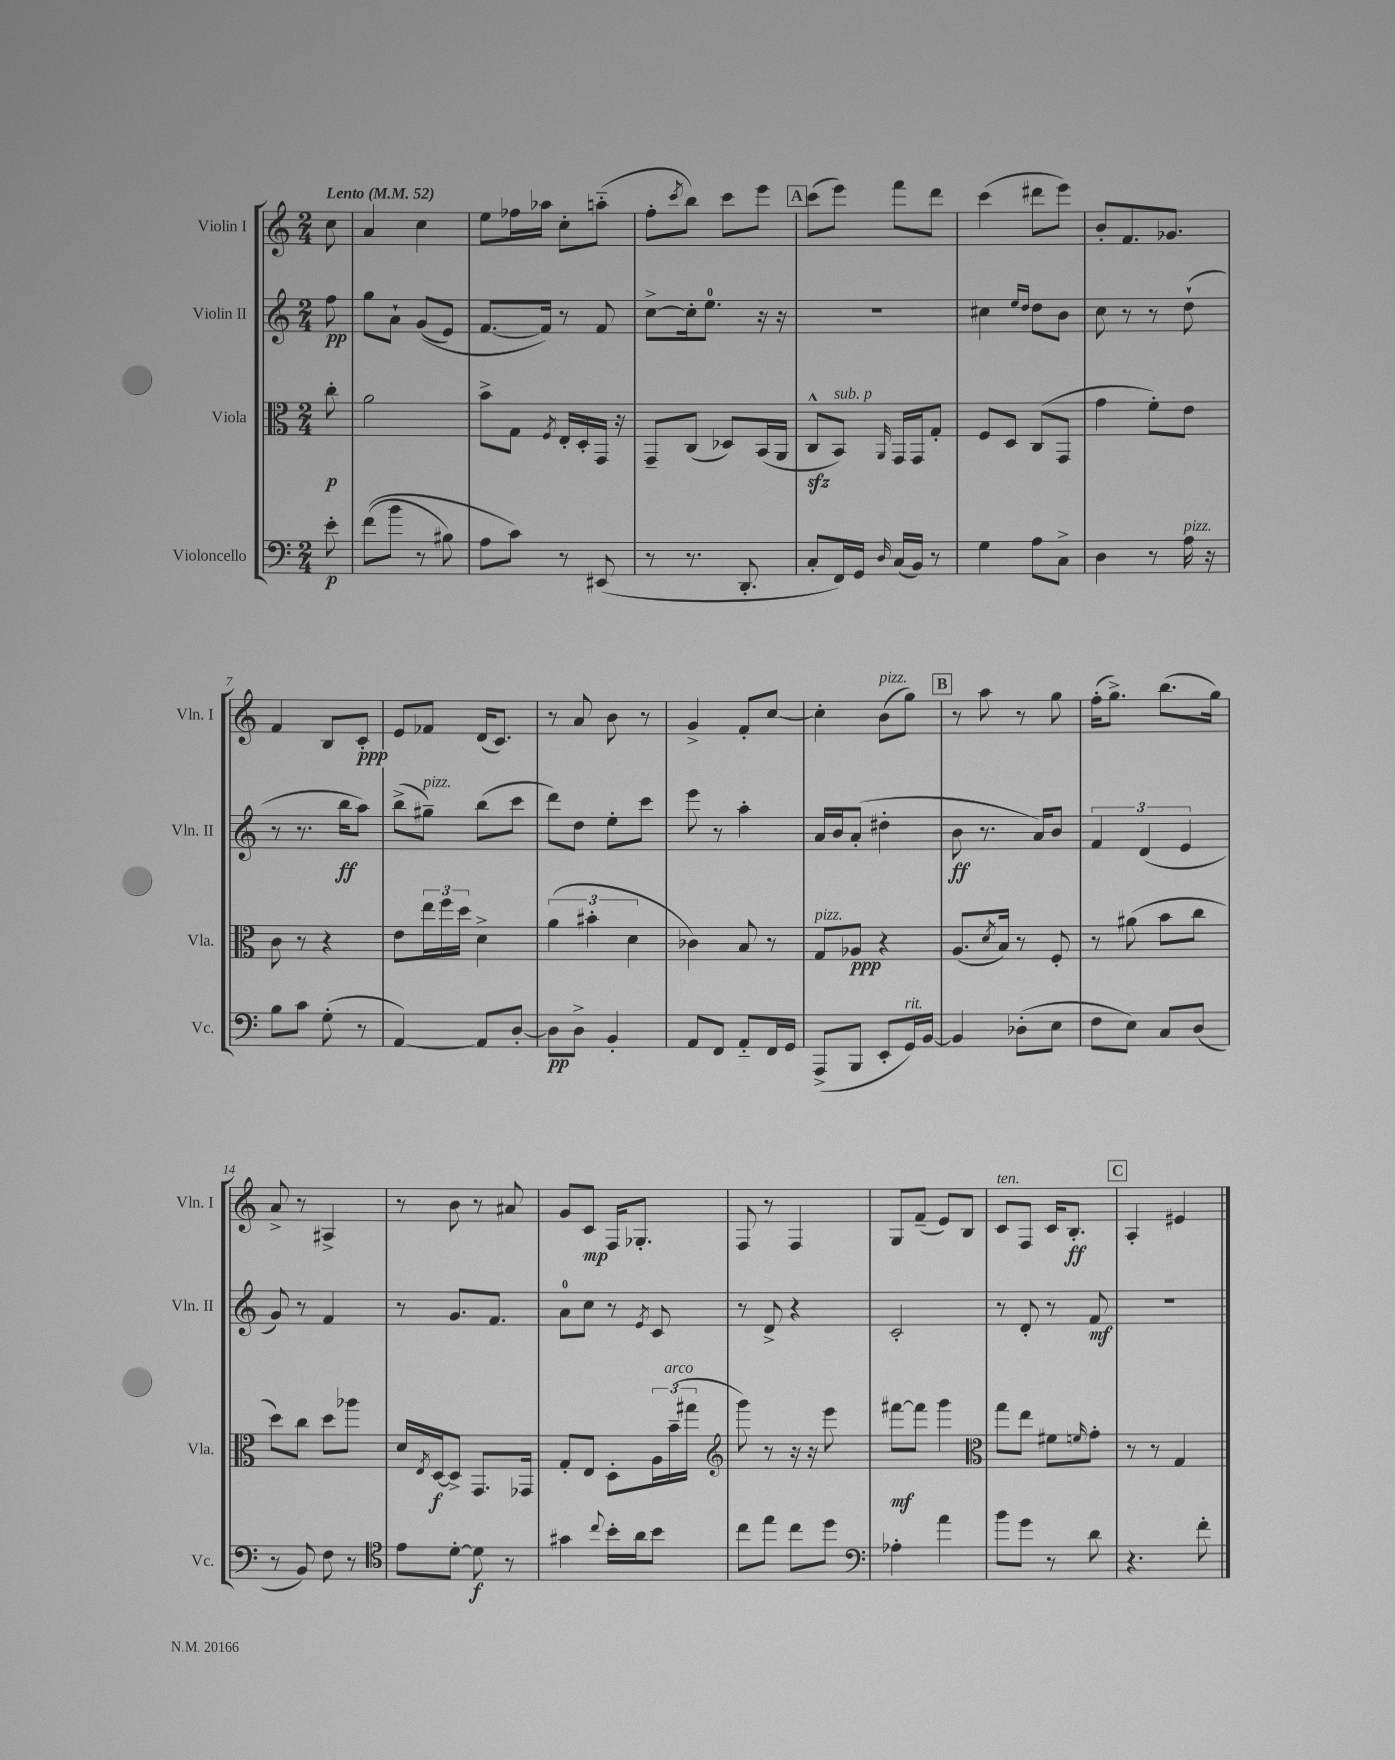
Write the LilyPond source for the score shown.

<<
\new StaffGroup <<
\new Staff = "s0" \with { instrumentName = "Violin I" shortInstrumentName = "Vln. I" } {
    \clef treble \key c \major \numericTimeSignature \time 2/4 \partial 8 \tempo "Lento" 4 = 52
    c''8 |
    a'4 c''4 |
    e''8 fes''16 aes''16 c''8-. a''8-_( |
    f''8-. \acciaccatura { c'''8 } b''8) c'''8 e'''8 |
    \mark \markup { \box "A" } c'''8( e'''8) f'''8 d'''8 |
    c'''4( dis'''8 e'''8) |
    b'8-. f'8. ges'8. |
    f'4 b8 c'8-.\ppp |
    e'8 fes'8 d'16( c'8.) |
    r8 a'8 b'8 r8 |
    g'4-> f'8-. c''8~ |
    c''4-. b'8^\markup { \italic "pizz." }( g''8) |
    \mark \markup { \box "B" } r8 a''8 r8 g''8 |
    f''16-.( g''8.->) b''8.( g''16) |
    a'8-> r8 ais4-> |
    r8 b'8 r8 ais'8 |
    g'8 c'8\mp f16 ges8.-. |
    f8 r8 f4 |
    g8 f'8--( e'8) b8 |
    c'8^\markup { \italic "ten." } f8 c'16 b8.-.\ff |
    \mark \markup { \box "C" } a4-. eis'4 \bar "|." |
}
\new Staff = "s1" \with { instrumentName = "Violin II" shortInstrumentName = "Vln. II" } {
    \clef treble \key c \major \numericTimeSignature \time 2/4 \partial 8
    f''8\pp |
    g''8 a'8-! g'8(\( e'8) |
    f'8.~ f'16\) r8 f'8 |
    c''8~-> c''16-. e''8.-0 r16 r16 |
    \mark \markup { \box "A" } R2 |
    cis''4 \grace { e''16 d''16 } d''8 b'8 |
    c''8 r8 r8 d''8-!( |
    r8 r8. b''16\ff a''8) |
    b''8->( gis''8--^\markup { \italic "pizz." }) b''8( c'''8 |
    d'''8) d''8 e''8-. c'''8 |
    e'''8 r8 a''4-. |
    a'16 b'16 a'8-.( dis''4-. |
    \mark \markup { \box "B" } b'8\ff r8. a'16) b'8 |
    \tuplet 3/2 { f'4 d'4( e'4 } |
    g'8) r8 f'4 |
    r8 g'8. f'8. |
    a'8-0 c''8 r8 \acciaccatura { e'8 } c'8 |
    r8 d'8-> r4 |
    c'2-. |
    r8 d'8-. r8 f'8\mf |
    \mark \markup { \box "C" } R2 \bar "|." |
}
\new Staff = "s2" \with { instrumentName = "Viola" shortInstrumentName = "Vla." } {
    \clef alto \key c \major \numericTimeSignature \time 2/4 \partial 8
    c''8-.\p |
    a'2 |
    b'8-> g8 \acciaccatura { f8 } e16-. d16-. g,16 r16 |
    g,8-- c8( des8) b,16( a,16 |
    \mark \markup { \box "A" } c8-^\sfz b,8^\markup { \italic "sub. p" }) \grace { a,16 } g,16 g,16 g8-. |
    f8 d8 c8( g,8 |
    g'4 f'8-.) e'8 |
    c'8 r8 r4 |
    e'8 \tuplet 3/2 { e''16 f''16 d''16 } d'4-> |
    \tuplet 3/2 { a'4( bis'4-. d'4 } |
    ces'4) b8 r8 |
    g8^\markup { \italic "pizz." } aes8\ppp r4 |
    \mark \markup { \box "B" } a8.( \acciaccatura { d'8 } b16) r8 f8-. |
    r8 ais'8( b'8 c''8 |
    d''8) c''8 d''8 aes''8 |
    d'16 \acciaccatura { e8 } d16~\f d8-> g,8. ges,16 |
    g8-. e8 d8-. \tuplet 3/2 { a16 b'16--^\markup { \italic "arco" }( gis''16 } |
    \clef treble g'''8) r8 r16 r16 e'''8 |
    fis'''8~\mf fis'''8 g'''4 |
    \clef alto g''8 e''8 fis'8 \grace { f'16 } g'8-. |
    \mark \markup { \box "C" } r8 r8 g4 \bar "|." |
}
\new Staff = "s3" \with { instrumentName = "Violoncello" shortInstrumentName = "Vc." } {
    \clef bass \key c \major \numericTimeSignature \time 2/4 \partial 8
    e'8-.\p |
    f'8(\( b'8 r8 bis8) |
    a8 c'8\) r8 eis,8( |
    r8 r8. d,8.-. |
    \mark \markup { \box "A" } c8-. f,16) g,16 \grace { d16 } c16( b,16) r8 |
    g4 a8 c8-> |
    d4 r8 a16^\markup { \italic "pizz." } r16 |
    b8 c'8 g8-.( r8 |
    a,4~) a,8 d8~-. |
    d8\pp d8-> b,4-. |
    a,8 f,8 a,8-_ f,16 g,16 |
    a,,8->( b,,8 e,8-. g,16^\markup { \italic "rit." }) b,16~ |
    \mark \markup { \box "B" } b,4 des8-.( e8 |
    f8 e8) c8 d8( |
    r8 b,8) f8 r8 |
    \clef tenor e'8 d'8~-. d'8\f r8 |
    gis'4 \appoggiatura { c''8 } b'16-. a'16 b'8 |
    c''8 e''8 c''8 d''8 |
    \clef bass aes4-. a'4 |
    b'8 g'8 r8 d'8 |
    \mark \markup { \box "C" } r4. f'8-. \bar "|." |
}
>>
>>
